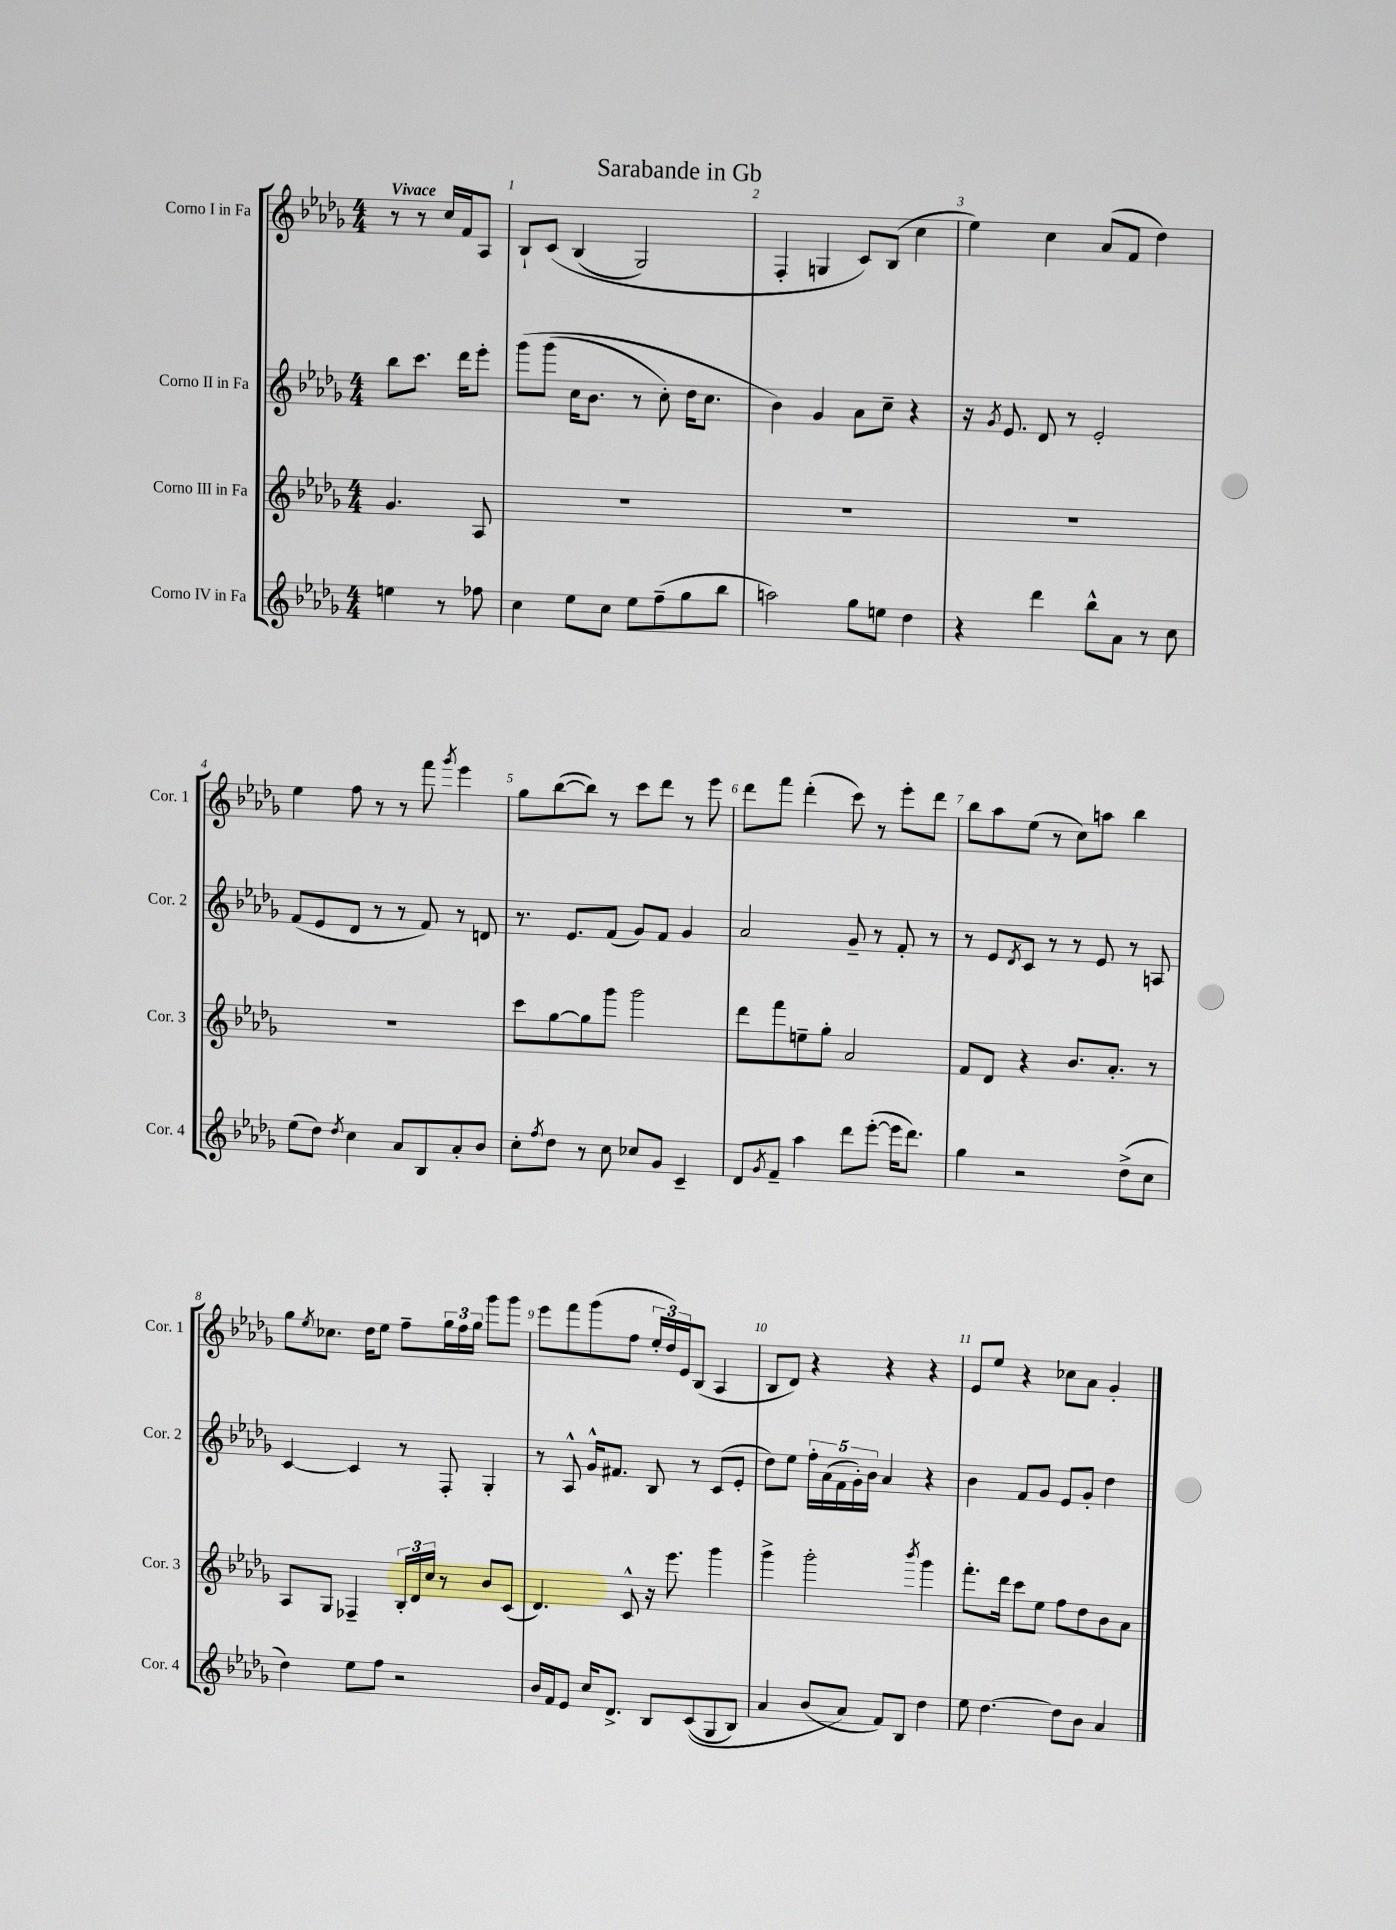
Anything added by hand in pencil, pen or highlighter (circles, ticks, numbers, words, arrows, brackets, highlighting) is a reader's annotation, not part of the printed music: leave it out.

**kern	**kern	**kern	**kern
*part4	*part3	*part2	*part1
*staff4	*staff3	*staff2	*staff1
*I"Corno IV in Fa	*I"Corno III in Fa	*I"Corno II in Fa	*I"Corno I in Fa
*I'Cor. 4	*I'Cor. 3	*I'Cor. 2	*I'Cor. 1
*clefG2	*clefG2	*clefG2	*clefG2
*k[b-e-a-d-g-]	*k[b-e-a-d-g-]	*k[b-e-a-d-g-]	*k[b-e-a-d-g-]
*M4/4	*M4/4	*M4/4	*M4/4
=	=	=	=
!	!	!	!LO:TX:a:B:t=Vivace
4een\	4.g-/	8bb-\L	8r
.	.	8.ccc\J	8r
8r	.	.	16cc/LL
.	.	16ddd-\KL	16f/J
8ff-X\	8A-/	8eee-'\J	8A-/J
=1	=1	=1	=1
4cc\	1r	(8ggg-\L	8B-`/L
.	.	(8ggg-\J	(8c/J
8ee-\L	.	16cc\KL	(4B-/
.	.	8.b-\J	.
8cc\J	.	.	.
8ee-\L	.	8r	2G-/)
(8ff~\	.	8cc'\)	.
8gg-\	.	16dd-\KL	.
.	.	8.cc\J	.
8bb-\J	.	.	.
=2	=2	=2	=2
2aan\)	1r	4b-\)	4F'/
.	.	4g-/	4Gn/
8gg-\L	.	8a-\L	8c/L)
8een\J	.	8cc~\J	(8B-/J
4dd-\	.	4r	4cc\
=3	=3	=3	=3
4r	1r	16r	4ee-\)
.	.	8qg-/	.
.	.	8.e-/	.
4ddd-\	.	8d-/	4cc\
.	.	8r	.
8bb-^^\L	.	2e-'/	(8a-/L
8a-\J	.	.	8f/J
8r	.	.	4dd-\)
8cc\	.	.	.
!!LO:LB:g=z
=4	=4	=4	=4
(8ee-\L	1r	(8f/L	4ee-\
8dd-\J)	.	8e-/	.
8qdd-/	.	.	.
4cc\	.	8d-/J	8ff\
.	.	8r	8r
8a-/L	.	8r	8r
8B-/	.	8f/)	8fff\
.	.	.	8qggg-/
8a-'/	.	8r	4eee-\
8b-/J	.	8dn/	.
=5	=5	=5	=5
8cc'\L	8ccc\L	8.r	8gg-\L
8qff/	.	.	.
8dd-\J	[8gg-\	.	([8bb-\
.	.	8.e-/L	.
8r	8gg-\]	.	8bb-\J])
8cc\	8ggg-\J	(8f/J	8r
8cc-X/L	2ggg-\	8g-/L)	8ccc\L
8g-/J	.	8f/J	8ddd-\J
4c~/	.	4g-/	8r
.	.	.	8eee-\
=6	=6	=6	=6
8d-/L	8ddd-\L	2a-/	8ddd-\L
8qg-/	.	.	.
8f~/J	8fff\	.	8fff\J
4aa-\	8een~\	.	(4ddd-'\
.	8gg-'\J	.	.
8ddd-\L	2a-/	8g-~/	8ccc\)
([8eee-'\J	.	8r	8r
16eee-\KL]	.	8f'/	8eee-'\L
8.ddd-\J)	.	.	.
.	.	8r	8ddd-\J
=7	=7	=7	=7
4gg-\	8f/L	8r	8bb-\L
.	8d-/J	8e-/L	8aa-\
.	.	8qd-/	.
2r	4r	8c/J	(8ee-\J
.	.	8r	8r
.	8.b-/L	8r	8cc\L)
.	.	8e-/	8aan\J
.	8.a-'/J	.	.
(8dd-^\L	.	8r	4bb-\
8cc\J	8r	8An/	.
!!LO:LB:g=z
=8	=8	=8	=8
4dd-\)	8A-/L	[4c/	8gg-\L
.	.	.	8qee-/
.	8G-/J	.	8.cc-X\J
8ee-\L	4F-X~/	4c/]	.
.	.	.	16dd-\KL
8ff\J	.	.	8ee-\J
2r	24B-'/LL	8r	8ff~\L
.	24d-/	.	.
.	24cc/JJ	.	.
.	8r	8F'/	24gg-\L
.	.	.	24ff\
.	.	.	24gg-\JJ
.	8b-/L	4G-'/	8ggg-\L
.	(8c/J	.	8ggg-\J
=9	=9	=9	=9
16b-/LL	4.d-/)	8r	8eee-\L
16f/J	.	.	.
8e-/J	.	8A-^^/	8fff\
16cc/KL	.	16g-^^/KL	(8ggg-\
8.d-^/J	.	8.f#X/J	.
.	8c^^/	.	8ff\J
8B-/L	16r	8B-/	24ee-'/LL
.	.	.	24dd-/)
.	8.eee-\	.	.
.	.	.	24e-/J
((8c/	.	8r	(8B-/J
8G-/	4ggg-\	(8c/L	4A-/
8B-/J)	.	8e-'/J	.
=10	=10	=10	=10
4a-/	4ggg-^\	8dd-\L)	8B-/L
.	.	8ee-\J	8d-/J)
(8b-/L	2ggg-'\	20ff'\LL	4r
.	.	(20a-\	.
.	.	20f\	.
8a-/J)	.	.	.
.	.	20g-'\)	.
.	.	20b-\JJ	.
8f/L)	.	4a-/	4r
8B-/J	.	.	.
.	8qbbb-/	.	.
4dd-\	4ggg-\	4r	4r
=11	=11	=11	=11
8ee-\	8.fff'\L	4b-\	8e-/L
[4.dd-\	.	.	8ee-/J
.	16ddd-\Jk	.	.
.	8ccc\L	8f/L	4r
.	8ee-\J	8g-/J	.
8dd-\L]	8ff\L	8e-/L	8cc-X\L
8b-\J	8dd-\	8g-'/J	8a-\J
4a-/	8b-\	4dd-\	4g-'/
.	8a-\J	.	.
==	==	==	==
*-	*-	*-	*-
